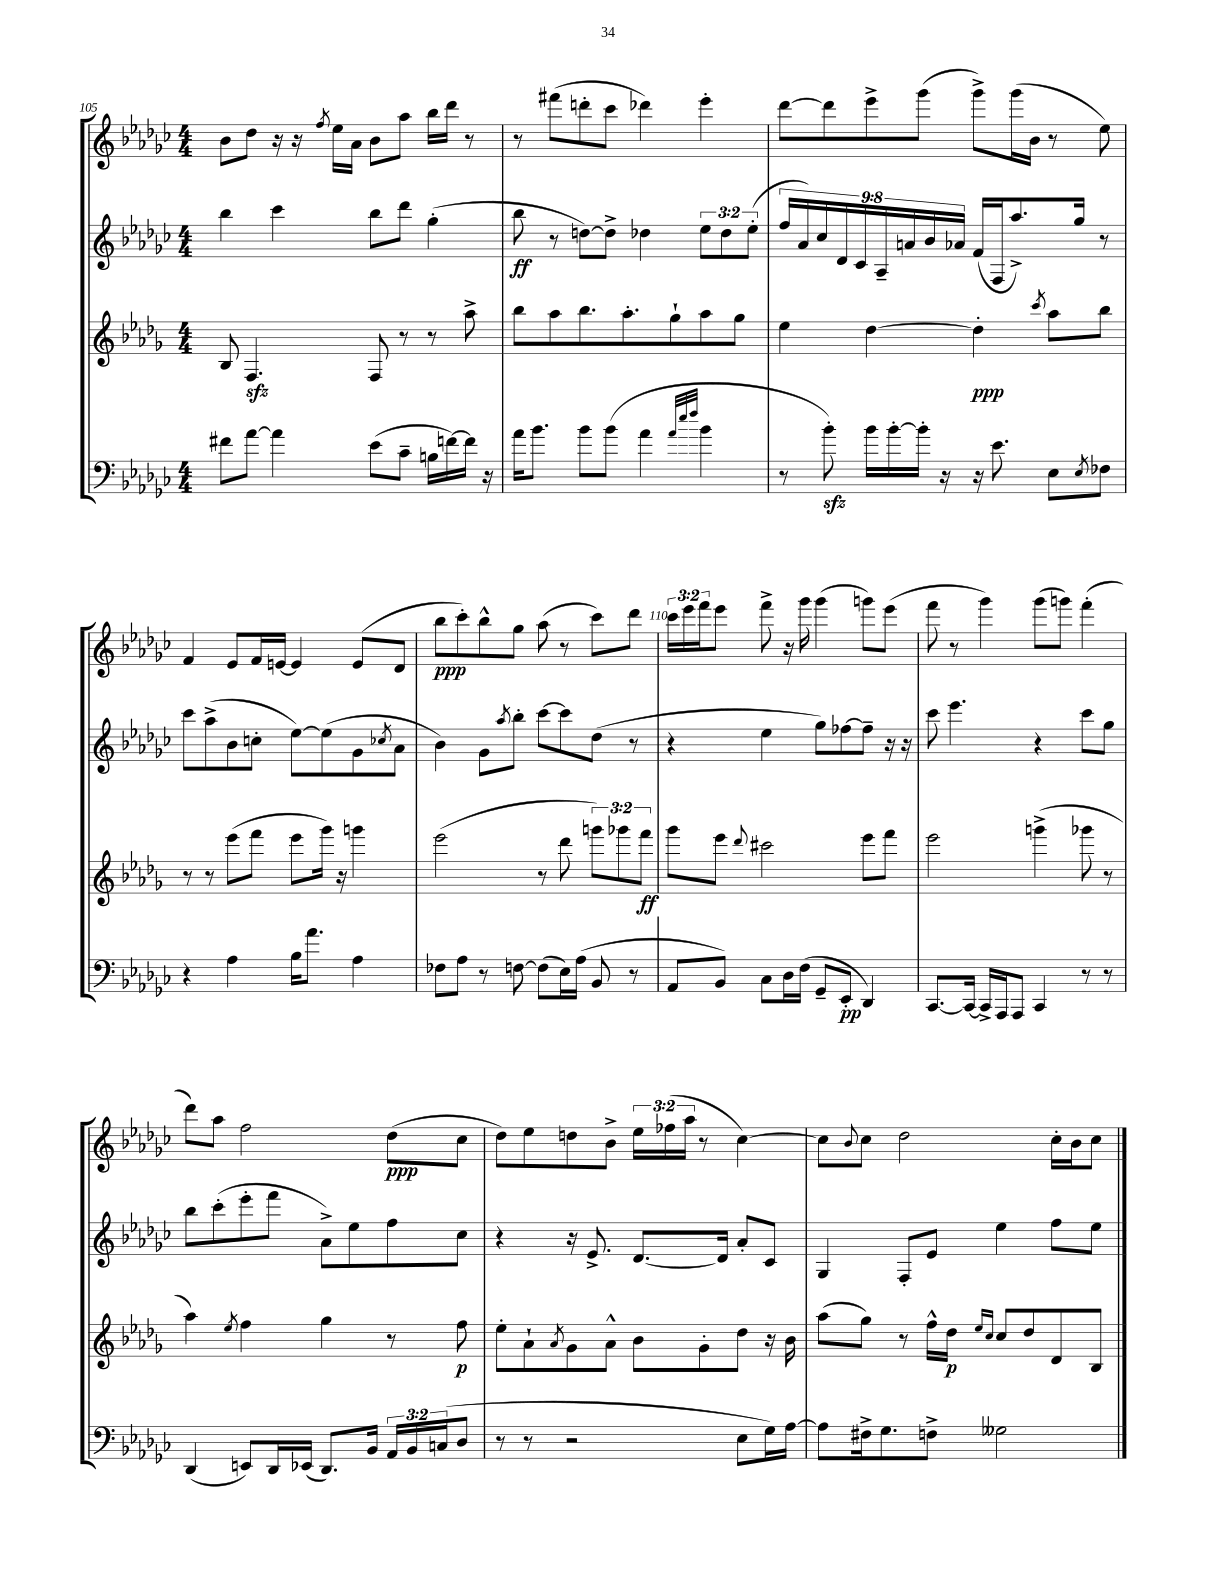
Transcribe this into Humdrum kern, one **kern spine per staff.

**kern	**dynam	**kern	**dynam	**kern	**dynam	**kern	**dynam
*part4	*part4	*part3	*part3	*part2	*part2	*part1	*part1
*staff4	*staff4	*staff3	*staff3	*staff2	*staff2	*staff1	*staff1
*clefF4	*	*clefG2	*	*clefG2	*	*clefG2	*
*k[b-e-a-d-g-c-]	*	*k[b-e-a-d-g-]	*	*k[b-e-a-d-g-c-]	*	*k[b-e-a-d-g-c-]	*
*M4/4	*	*M4/4	*	*M4/4	*	*M4/4	*
=105	=105	=105	=105	=105	=105	=105	=105
8f#X\L	.	8B-/	.	4bb-\	.	8b-\L	.
[8a-\J	.	4.Fzz/	.	.	.	8dd-\J	.
4a-\]	.	.	.	4ccc-\	.	16r	.
.	.	.	.	.	.	16r	.
.	.	.	.	.	.	8qff/	.
.	.	.	.	.	.	16ee-\LL	.
.	.	.	.	.	.	16a-\JJ	.
(8e-\L	.	8F/	.	8bb-\L	.	8b-\L	.
8c-~\J	.	8r	.	8ddd-\J	.	8aa-\J	.
16Bn\LL	.	8r	.	(4gg-'\	.	16bb-\LL	.
[16fn\)	.	.	.	.	.	16ddd-\JJ	.
16f\JJ]	.	8aa-^\	.	.	.	8r	.
16r	.	.	.	.	.	.	.
=106	=106	=106	=106	=106	=106	=106	=106
16a-\KL	.	8bb-\L	.	8bb-\	ff	8r	.
8.b-\J	.	.	.	.	.	.	.
.	.	8aa-\	.	8r	.	(8fff#X\L	.
8b-\L	.	8.bb-\	.	[8ddn\L)	.	8dddn'\	.
(8b-\J	.	.	.	8dd^\J]	.	8ccc-\J	.
.	.	8.aa-'\	.	.	.	.	.
4a-\	.	.	.	4dd-X\	.	4ddd-X\)	.
.	.	8gg-`\	.	.	.	.	.
32qqa-/LLL	.	.	.	.	.	.	.
32qqee-/	.	.	.	.	.	.	.
32qqff/JJJ	.	.	.	.	.	.	.
4b-\	.	8aa-\	.	12ee-\L	.	4eee-'\	.
.	.	.	.	12dd-\	.	.	.
.	.	8gg-\J	.	.	.	.	.
.	.	.	.	(12ee-'\J	.	.	.
=107	=107	=107	=107	=107	=107	=107	=107
8r	.	4ee-\	.	18ff/LL	.	[8ddd-\L	.
.	.	.	.	18a-/)	.	.	.
.	.	.	.	18cc-/	.	.	.
8b-zz'\)	.	.	.	.	.	8ddd-\]	.
.	.	.	.	18d-/	.	.	.
.	.	.	.	18c-/	.	.	.
16b-\LL	.	[4dd-\	.	.	.	8eee-^\	.
.	.	.	.	18A-~/	.	.	.
[16b-'\	.	.	.	.	.	.	.
.	.	.	.	18an/	.	.	.
16b-'\JJ]	.	.	.	.	.	(8ggg-\J	.
.	.	.	.	18b-/	.	.	.
16r	.	.	.	.	.	.	.
.	.	.	.	18a-X/JJ	.	.	.
16r	.	4dd-'\]	ppp	(16f/LL	.	8ggg-^\L)	.
8.e-\	.	.	.	16F/J	.	.	.
.	.	.	.	8.aa-^/)	.	(16ggg-\L	.
.	.	.	.	.	.	16b-\JJ	.
.	.	8qccc/	.	.	.	.	.
8E-\L	.	8aa-\L	.	.	.	8r	.
.	.	.	.	16gg-/Jk	.	.	.
8qE-/	.	.	.	.	.	.	.
8F-X\J	.	8bb-\J	.	8r	.	8ee-\)	.
!!LO:LB:g=z
=108	=108	=108	=108	=108	=108	=108	=108
4r	.	8r	.	8ccc-\L	.	4f/	.
.	.	8r	.	(8aa-^\	.	.	.
4A-\	.	(8eee-\L	.	8b-\	.	8e-/L	.
.	.	8fff\J	.	8ccn'\J	.	16f/L	.
.	.	.	.	.	.	[16en/JJ	.
16B-\KL	.	8eee-\L	.	[8ee-\L)	.	4e/]	.
8.a-\J	.	.	.	.	.	.	.
.	.	16ggg-\Jk)	.	(8ee-\]	.	.	.
.	.	16r	.	.	.	.	.
4A-\	.	4gggn\	.	8g-\	.	(8e/L	.
.	.	.	.	8qcc-X/	.	.	.
.	.	.	.	8a-\J	.	8d-/J	.
=109	=109	=109	=109	=109	=109	=109	=109
8F-X\L	.	(2eee-\	.	4b-\)	.	8bb-\L	ppp
8A-\J	.	.	.	.	.	8ccc-'\)	.
8r	.	.	.	8g-\L	.	8bb-^^\	.
.	.	.	.	8qaa-/	.	.	.
[8Fn\	.	.	.	8bb-'\J	.	8gg-\J	.
(8F\L]	.	8r	.	[8ccc-\L	.	(8aa-\	.
16E-\L)	.	8ddd-\	.	8ccc-\]	.	8r	.
(16A-\JJ	.	.	.	.	.	.	.
8BB-/	.	12gggn\L)	.	(8dd-\J	.	8ccc-\L)	.
.	.	12ggg-X\	.	.	.	.	.
8r	.	.	.	8r	.	8ddd-\J	.
.	.	12fff\J	ff	.	.	.	.
=110	=110	=110	=110	=110	=110	=110	=110
8AA-/L	.	8ggg-\L	.	4r	.	24ccc-\LL	.
.	.	.	.	.	.	24eee-\	.
.	.	.	.	.	.	24fff\J	.
8BB-/J)	.	8eee-\J	.	.	.	8eee-\J	.
.	.	8qqddd-/	.	.	.	.	.
8C-\L	.	2ccc#X\	.	4ee-\	.	8fff^\	.
16D-\L	.	.	.	.	.	16r	.
(16F\JJ	.	.	.	.	.	16ggg-\	.
8GG-~/L	.	.	.	8gg-\L)	.	(4ggg-\	.
8EE-'/J	pp	.	.	[8ff-X\	.	.	.
4DD-/)	.	8eee-\L	.	8ff-~\J]	.	8gggn\L)	.
.	.	8fff\J	.	16r	.	(8eee-\J	.
.	.	.	.	16r	.	.	.
=111	=111	=111	=111	=111	=111	=111	=111
[8.CC-/L	.	2eee-\	.	8ccc-\	.	8fff\	.
.	.	.	.	4.eee-\	.	8r	.
16CC-/Jk_	.	.	.	.	.	.	.
16CC-^/LL]	.	.	.	.	.	4ggg-\)	.
16AAA-/J	.	.	.	.	.	.	.
8AAA-/J	.	.	.	.	.	.	.
4CC-/	.	(4gggn^\	.	4r	.	(8ggg-\L	.
.	.	.	.	.	.	8gggn\J)	.
8r	.	8ggg-X\	.	8ccc-\L	.	(4fff'\	.
8r	.	8r	.	8gg-\J	.	.	.
!!LO:LB:g=z
=112	=112	=112	=112	=112	=112	=112	=112
(4DD-/	.	4aa-\)	.	8bb-\L	.	8ddd-\L)	.
.	.	.	.	(8ccc-'\	.	8aa-\J	.
.	.	8qee-/	.	.	.	.	.
8EEn/L)	.	4ff\	.	8eee-'\	.	2ff\	.
16DD-/L	.	.	.	8fff\J	.	.	.
(16EE-X/JJ	.	.	.	.	.	.	.
8.DD-/L)	.	4gg-\	.	8a-^\L)	.	.	.
.	.	.	.	8ee-\	.	.	.
16BB-/Jk	.	.	.	.	.	.	.
24AA-/LL	.	8r	.	8ff\	.	(8dd-\L	ppp
24BB-/	.	.	.	.	.	.	.
(24Cn/J	.	.	.	.	.	.	.
8D-/J	.	8ff\	p	8cc-\J	.	8cc-\J	.
=113	=113	=113	=113	=113	=113	=113	=113
8r	.	8ee-'\L	.	4r	.	8dd-\L)	.
8r	.	8a-`\	.	.	.	8ee-\	.
.	.	8qa-/	.	.	.	.	.
2r	.	8g-\	.	16r	.	8ddn\	.
.	.	.	.	8.e-^/	.	.	.
.	.	8a-^^\J	.	.	.	8b-^\J	.
.	.	8b-\L	.	[8.d-/L	.	24ee-\LL	.
.	.	.	.	.	.	(24ff-X\	.
.	.	.	.	.	.	24aa-\JJ	.
.	.	8g-'\	.	.	.	8r	.
.	.	.	.	16d-/Jk]	.	.	.
8E-\L	.	8dd-\J	.	8a-'/L	.	[4cc-\)	.
16G-\L)	.	16r	.	8c-/J	.	.	.
[16A-\JJ	.	16b-\	.	.	.	.	.
=114	=114	=114	=114	=114	=114	=114	=114
8A-\L]	.	(8aa-\L	.	4G-/	.	8cc-\L]	.
.	.	.	.	.	.	8qqb-/	.
16F#X^\k	.	8gg-\J)	.	.	.	8cc-\J	.
8.G-\	.	.	.	.	.	.	.
.	.	8r	.	8F'/L	.	2dd-\	.
8Fn^\J	.	16ff^^\LL	.	8e-/J	.	.	.
.	.	16dd-\JJ	p	.	.	.	.
.	.	16qqee-/LL	.	.	.	.	.
.	.	16qqcc/JJ	.	.	.	.	.
2G--X\	.	8cc/L	.	4ee-\	.	.	.
.	.	8dd-/	.	.	.	.	.
.	.	8d-/	.	8ff\L	.	16cc-'\LL	.
.	.	.	.	.	.	16b-\J	.
.	.	8B-/J	.	8ee-\J	.	8cc-\J	.
==	==	==	==	==	==	==	==
*-	*-	*-	*-	*-	*-	*-	*-
